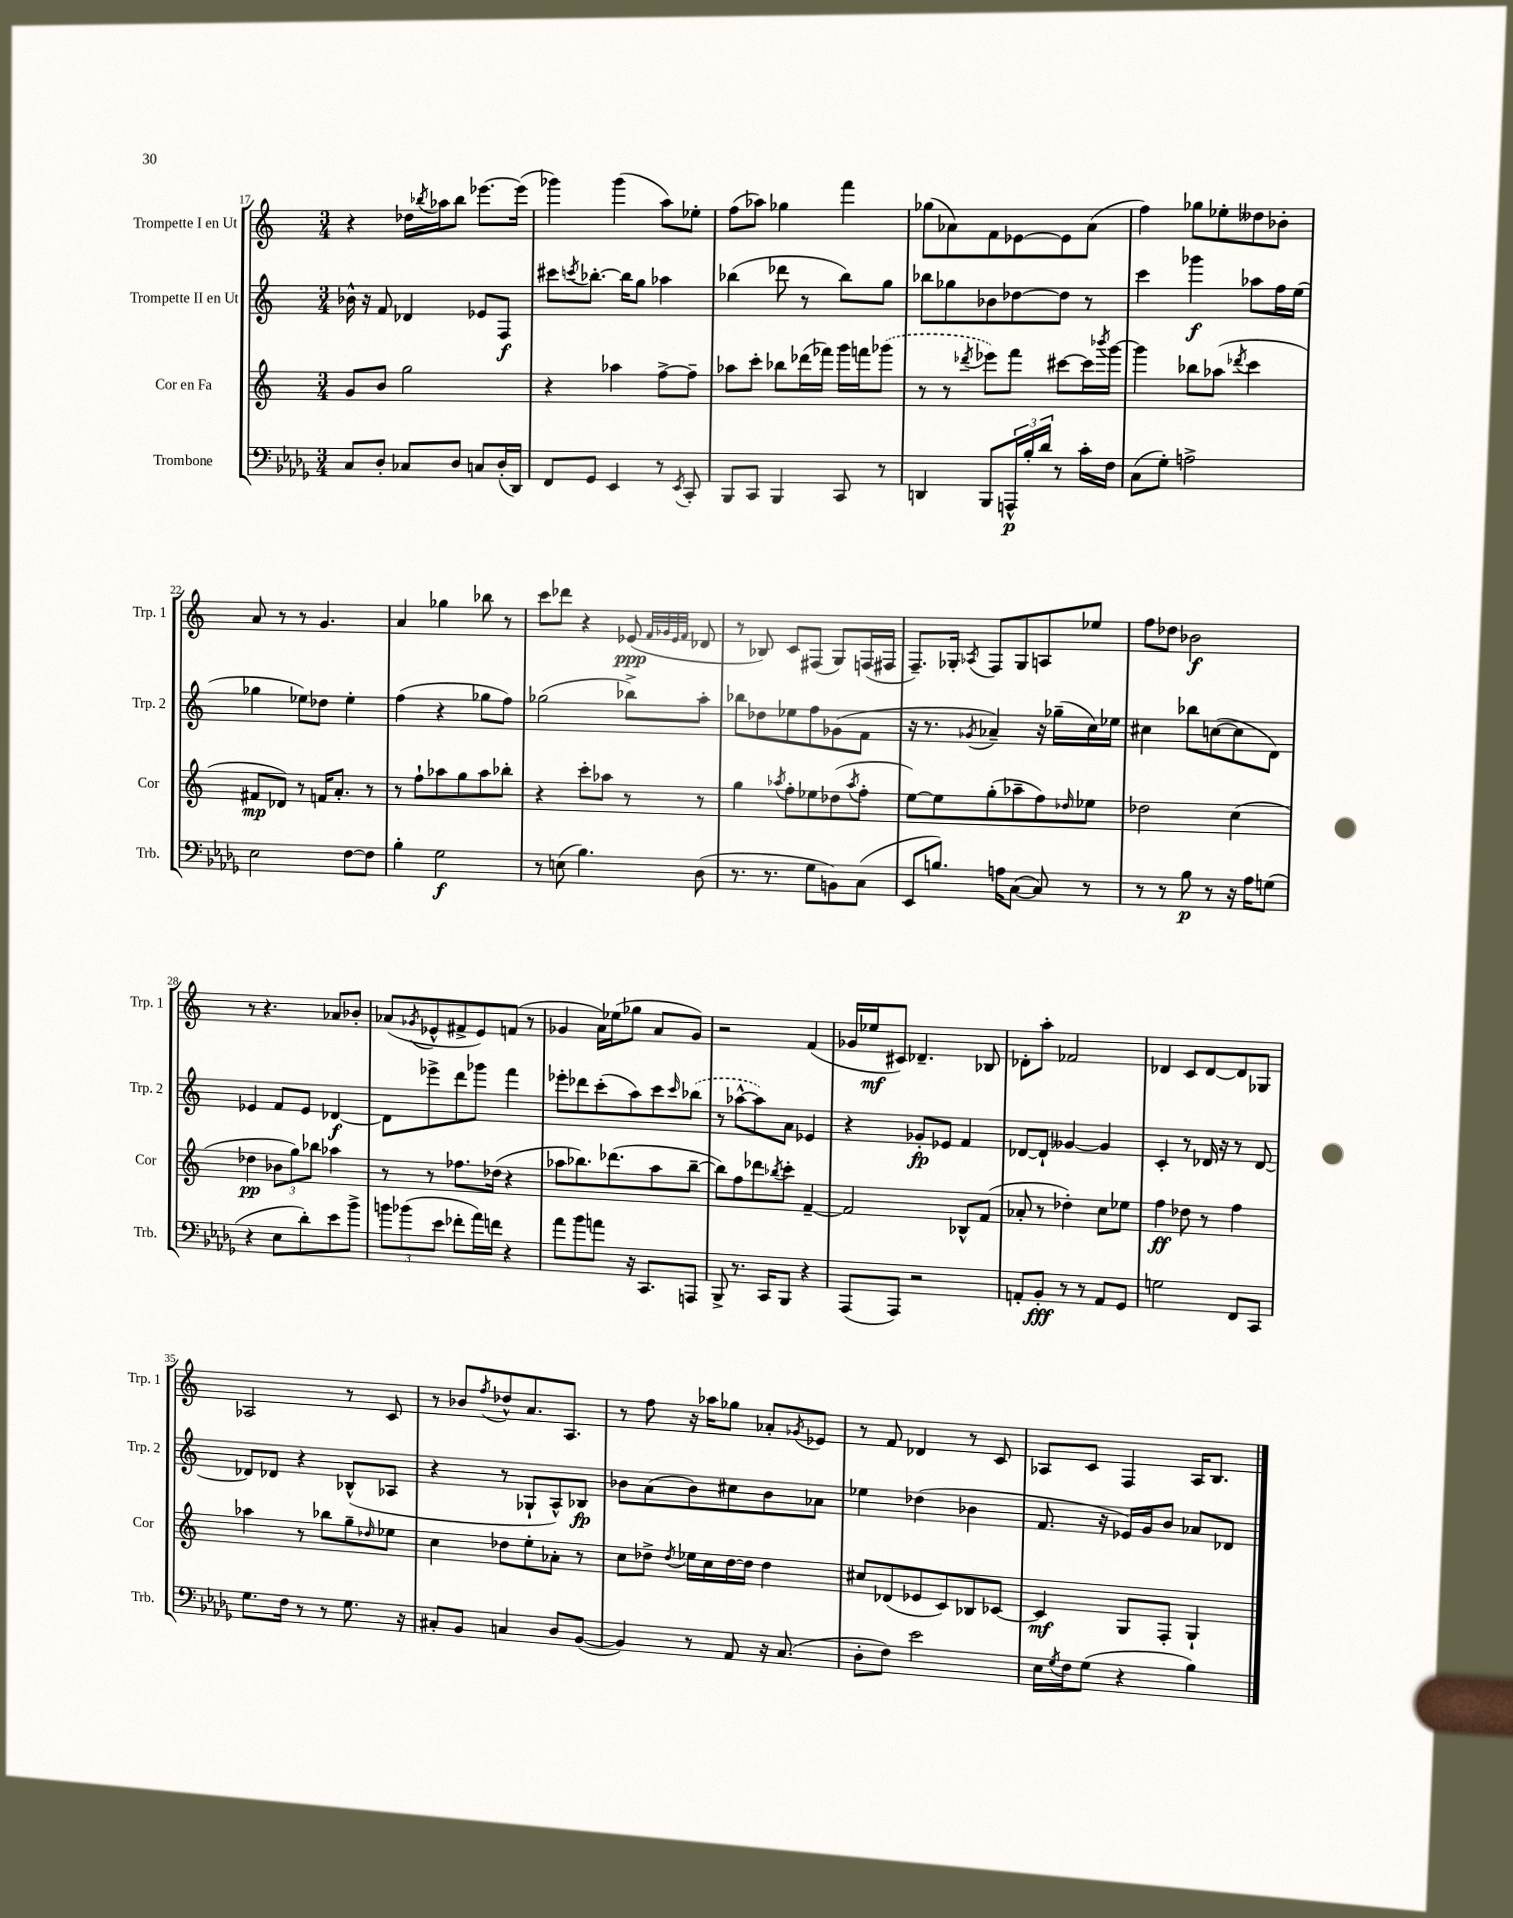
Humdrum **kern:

**kern	**dynam	**kern	**dynam	**kern	**dynam	**kern	**dynam
*part4	*part4	*part3	*part3	*part2	*part2	*part1	*part1
*staff4	*staff4	*staff3	*staff3	*staff2	*staff2	*staff1	*staff1
*I"Trombone	*	*I"Cor en Fa	*	*I"Trompette II en Ut	*	*I"Trompette I en Ut	*
*I'Trb.	*	*I'Cor	*	*I'Trp. 2	*	*I'Trp. 1	*
*clefF4	*	*clefG2	*	*clefG2	*	*clefG2	*
*k[b-e-a-d-g-]	*	*k[]	*	*k[]	*	*k[]	*
*M3/4	*	*M3/4	*	*M3/4	*	*M3/4	*
=17	=17	=17	=17	=17	=17	=17	=17
8C/L	.	8g/L	.	16b-X^^\	.	4r	.
.	.	.	.	16r	.	.	.
8D-'/J	.	8b/J	.	8f/	.	.	.
8C-X/L	.	2gg\	.	4d-X/	.	16dd-X\LL	.
.	.	.	.	.	.	8qbb-X/	.
.	.	.	.	.	.	16aa-X\J	.
8D-/J	.	.	.	.	.	8bb-\J	.
8Cn/L	.	.	.	8e-X/L	.	[8.eee-X\L	.
(16D-'/L	.	.	.	8F/J	f	.	.
16DD-/JJ)	.	.	.	.	.	(16eee-\Jk]	.
=18	=18	=18	=18	=18	=18	=18	=18
8FF/L	.	4r	.	8ccc#X\L	.	4ggg-X\)	.
.	.	.	.	8qcccn/	.	.	.
8GG-/J	.	.	.	[8.bb-X'\J	.	.	.
4EE-/	.	4aa-X\	.	.	.	(4ggg-\	.
.	.	.	.	16bb-\KL]	.	.	.
.	.	.	.	8gg\J	.	.	.
8r	.	[8ff^\L	.	4aa-X\	.	8aa\L)	.
8qEE-/	.	.	.	.	.	.	.
8CC'/	.	8ff~\J]	.	.	.	8ee-X'\J	.
=19	=19	=19	=19	=19	=19	=19	=19
8BBB-/L	.	8aa-X\L	.	(4bb-X\	.	(8ff\L	.
8CC/J	.	8ccc'\J	.	.	.	8aa-X\J)	.
4BBB-/	.	8bb-X\L	.	8ddd-X\	.	4gg-X\	.
.	.	(16ddd-X\L	.	8r	.	.	.
.	.	16fff-X\JJ)	.	.	.	.	.
8CC/	.	16ggg\LL	.	8bb-\L)	.	4fff\	.
.	.	16fffn\J	.	.	.	.	.
8r	.	(8ggg-X\J	.	8gg\J	.	.	.
=20	=20	=20	=20	=20	=20	=20	=20
4DDn/	.	8r	.	8bb-X\L	.	(8gg-X\L	.
.	.	8r	.	8gg-X\	.	8a-X\)	.
.	.	8qddd-X/	.	.	.	.	.
8BBB-/L	.	8eee-X\L)	.	8b-X\	.	8f\	.
24AAAn^^/L	p	8fff\J	.	[8dd-X\	.	[8e-X\	.
24B-'/	.	.	.	.	.	.	.
24d-/JJ	.	.	.	.	.	.	.
8r	.	[8ccc#X\L	.	8dd-\J]	.	8e-\]	.
16c'\LL	.	16ccc#\L]	.	8r	.	(8a-\J	.
.	.	8qbbb-X/	.	.	.	.	.
16F\JJ	.	[16ggg\JJ	.	.	.	.	.
=21	=21	=21	=21	=21	=21	=21	=21
(8C\L	.	4ggg\]	.	4ccc\	.	4ff\)	.
8G-'\J)	.	.	.	.	.	.	.
2An^\	.	8bb-X\L	.	4ggg-X\	f	8gg-X\L	.
.	.	(8aa-X\J	.	.	.	8ee-X'\	.
.	.	8qddd-X/	.	.	.	.	.
.	.	4ccc\	.	8aa-X\L	.	8dd--X\	.
.	.	.	.	16ff\L	.	8b-X'\J	.
.	.	.	.	(16ee\JJ	.	.	.
!!LO:LB:g=z
=22	=22	=22	=22	=22	=22	=22	=22
2E-\	.	8f#X/L	mp	4gg-X\	.	8a/	.
.	.	8d-X/J)	.	.	.	8r	.
.	.	8r	.	8ee-X\L)	.	8r	.
.	.	16fn/KL	.	8dd-X\J	.	4.g/	.
.	.	8.a'/J	.	.	.	.	.
[8F\L	.	.	.	4ee-'\	.	.	.
8F\J]	.	8r	.	.	.	.	.
=23	=23	=23	=23	=23	=23	=23	=23
4B-'\	.	8r	.	(4ff\	.	4a/	.
.	.	8ff`\L	.	.	.	.	.
2G-\	f	8aa-X\	.	4r	.	4gg-X\	.
.	.	8gg\	.	.	.	.	.
.	.	8aa-\	.	8gg-X\L	.	8bb-X\	.
.	.	8bb-X'\J	.	8ff\J)	.	8r	.
=24	=24	=24	=24	=24	=24	=24	=24
8r	.	4r	.	(2gg-X\	.	8ccc\L	.
(8En\	.	.	.	.	.	8ddd-X\J	.
4.B-\)	.	8ccc'\L	.	.	.	4r	.
.	.	8aa-X\J	.	.	.	.	.
.	.	8r	.	8bb-X^\L)	.	(8e-X/	ppp
.	.	.	.	.	.	32qqf/LLL	.
.	.	.	.	.	.	32qqg-X/	.
.	.	.	.	.	.	32qqe-/	.
.	.	.	.	.	.	32qqf/JJJ	.
(8D-\	.	8r	.	8aa'\J	.	8d-X/	.
=25	=25	=25	=25	=25	=25	=25	=25
8.r	.	4gg\	.	8bb-X\L	.	8r	.
.	.	.	.	8dd-X\	.	8B-X/)	.
8.r	.	.	.	.	.	.	.
.	.	8qaa-X/	.	.	.	.	.
.	.	8ff'\L	.	8ee-X\	.	8c/L	.
8G-\L	.	8ee-X\	.	8ff\	.	(8F#X/J	.
8BBn\)	.	(8dd-X\	.	(8g-X\	.	8G/L)	.
.	.	8qaa-/	.	.	.	.	.
(8C\J	.	8ff'\J	.	8f\J	.	(16Fn/L	.
.	.	.	.	.	.	16F#X/JJ	.
=26	=26	=26	=26	=26	=26	=26	=26
8EE-/L	.	[8ee\L)	.	16r	.	8.F~/L)	.
.	.	.	.	8.r	.	.	.
8.Bn/J)	.	8ee\]	.	.	.	.	.
.	.	.	.	.	.	16G-X'/Jk	.
.	.	.	.	8qg-X/	.	8qA-X/	.
.	.	(8gg'\	.	4a-X~/)	.	8F/L	.
16An\KL	.	.	.	.	.	.	.
([8C\J	.	8aa-X~\	.	.	.	8G-/	.
8C/])	.	8ff\)	.	16r	.	8An/	.
.	.	.	.	(16gg-X~\LL	.	.	.
.	.	16qqdd-X/	.	.	.	.	.
8r	.	8ee-X\J	.	16cc\)	.	8ee-X/J	.
.	.	.	.	16ee-X\JJ	.	.	.
=27	=27	=27	=27	=27	=27	=27	=27
8r	.	2dd-X\	.	4cc#X\	.	8ff\L	.
8r	.	.	.	.	.	8dd-X\J	.
8B-\	p	.	.	8bb-X\L	.	2b-X\	f
8r	.	.	.	([8ccn\	.	.	.
16r	.	(4cc\	.	8cc\]	.	.	.
16A-\KL	.	.	.	.	.	.	.
(8Gn\J	.	.	.	8d\J)	.	.	.
!!LO:LB:g=z
=28	=28	=28	=28	=28	=28	=28	=28
4r	.	4dd-X\	pp	4e-X/	.	8r	.
.	.	.	.	.	.	4.r	.
8E-\L	.	12b-X\L	.	8f/L	.	.	.
.	.	12gg\)	.	.	.	.	.
8d-'\)	.	.	.	8e-/J	.	.	.
.	.	12bb-X\J	.	.	.	.	.
8e-\	.	4aa-X\	.	[4d-X/	f	8a-X/L	.
8b-^\J	.	.	.	.	.	8b-X'/J	.
=29	=29	=29	=29	=29	=29	=29	=29
12bn\L	.	8r	.	8d-\L]	.	(8a-X/L	.
(12b-X\	.	.	.	.	.	.	.
.	.	.	.	.	.	8qg-X/	.
.	.	8r	.	8eee-X^\	.	8e-X^^/	.
12e-\J	.	.	.	.	.	.	.
8f-X'\L	.	8.ff-X\L	.	8ddd\	.	8f#X^/	.
16a-\L)	.	.	.	8ggg-X\J	.	8e-/)	.
16fn\JJ	.	(16dd-X\Jk	.	.	.	.	.
4r	.	4r	.	4fff\	.	(8fn/J	.
.	.	.	.	.	.	8r	.
=30	=30	=30	=30	=30	=30	=30	=30
8a-\L	.	8aa-X\L	.	8eee-X'\L	.	4g-X/	.
8b-\	.	8.bb-X\)	.	8ddd-X\	.	.	.
8an\J	.	.	.	(8ccc'\	.	16a\LL)	.
.	.	(8.ddd-X\	.	.	.	(16ee-X\J	.
16r	.	.	.	8aa\)	.	8gg-X\J	.
8.CC/L	.	.	.	.	.	.	.
.	.	8aa-\	.	8ccc\	.	8a/L	.
.	.	.	.	16qqccc/	.	.	.
8AAAn/J	.	[8bb-~\J	.	(8bb-X\J	.	8g-/J)	.
=31	=31	=31	=31	=31	=31	=31	=31
8BBB-^/	.	8bb-\L])	.	8r	.	2r	.
8.r	.	8ff\	.	[8aa-X^^\L	.	.	.
.	.	8ddd-X\	.	8aa-\])	.	.	.
16CC/KL	.	.	.	.	.	.	.
.	.	8qbb-X/	.	.	.	.	.
8BBB-/J	.	8ccc'\J	.	8a\J	.	.	.
4r	.	[4f~/	.	4e-X/	.	(4f/	.
=32	=32	=32	=32	=32	=32	=32	=32
(8AAA-/L	.	2f/]	.	4r	.	16g-X/LL	.
.	.	.	.	.	.	16ee-X/J	mf
8AAA-/J)	.	.	.	.	.	8c#X/J)	.
2r	.	.	.	8g-X'/L	fp	4.d-X~/	.
.	.	.	.	8e-X/J	.	.	.
.	.	8B-X^^/L	.	4f/	.	.	.
.	.	(8f/J	.	.	.	8B-X/	.
=33	=33	=33	=33	=33	=33	=33	=33
8AAn'/L	.	8a-X'/	.	[8d-X/L	.	8d-X'\L	.
8BB-'/J	fff	8r	.	8d-`/J]	.	8aa'\J	.
8r	.	4dd-X'\)	.	[4g--X/	.	2f-X/	.
8r	.	.	.	.	.	.	.
8AA/L	.	8cc\L	.	4g--/]	.	.	.
8GG-/J	.	8ee-X\J	.	.	.	.	.
=34	=34	=34	=34	=34	=34	=34	=34
2Gn\	.	4ff\	ff	4c'/	.	4d-X/	.
.	.	8dd-X\	.	8r	.	8c/L	.
.	.	8r	.	16d-X/	.	[8d-/	.
.	.	.	.	16r	.	.	.
8FF/L	.	4ff\	.	8r	.	8d-/]	.
8CC/J	.	.	.	[8d-/	.	8G-X/J	.
!!LO:LB:g=z
=35	=35	=35	=35	=35	=35	=35	=35
8.G-\L	.	4aa-X\	.	8d-X/L]	.	2A-X/	.
.	.	.	.	8d-X/J	.	.	.
16F\Jk	.	.	.	.	.	.	.
8r	.	8r	.	4r	.	.	.
8r	.	8bb-X\L	.	.	.	.	.
8.G-\	.	8gg~\	.	(8B-X^^/L	.	8r	.
.	.	16qqdd-X/	.	.	.	.	.
.	.	8ee-X\J	.	8A-X/J	.	8c/	.
16r	.	.	.	.	.	.	.
=36	=36	=36	=36	=36	=36	=36	=36
8C#X'/L	.	4cc\	.	4r	.	8r	.
8BB-/J	.	.	.	.	.	8b-X/L	.
.	.	.	.	.	.	8qff/	.
4Cn/	.	8dd-X\L	.	8r	.	8dd-X^^/	.
.	.	8ee'\	.	8G-X`/L	.	8.a/	.
8D-/L	.	8a-X'\J	.	8A^^/)	.	.	.
.	.	.	.	.	.	8.A/J	.
([8BB-/J	.	8r	.	8B-X/J	fp	.	.
=37	=37	=37	=37	=37	=37	=37	=37
4BB-/])	.	8cc\L	.	8b-X\L	.	8r	.
.	.	8dd-X^\J	.	(8a\	.	8ff\	.
.	.	8qdd-/	.	.	.	.	.
8r	.	16ee-X\LL	.	8b-\)	.	16r	.
.	.	16cc\	.	.	.	16aa-X\KL	.
8AA-/	.	[16dd-\	.	8cc#X\	.	8gg-X\J	.
.	.	16dd-\JJ]	.	.	.	.	.
16r	.	4dd-\	.	8b-\	.	8a-X'/L	.
(8.C/	.	.	.	.	.	.	.
.	.	.	.	.	.	8qg-X/	.
.	.	.	.	8a-X\J	.	8e-X/J	.
=38	=38	=38	=38	=38	=38	=38	=38
8D-'\L	.	8cc#X/L	.	4ee-X\	.	8r	.
8F\J)	.	(8d-X/	.	.	.	8f/	.
2e-\	.	8e-X/	.	(4dd-X\	.	4d-X/	.
.	.	8c/)	.	.	.	.	.
.	.	8B-X/	.	4b-X\	.	8r	.
.	.	[8c-X/J	.	.	.	8c/	.
=39	=39	=39	=39	=39	=39	=39	=39
16E-\LL	.	4c-/]	mf	8.f/	.	8A-X/L	.
8qG-/	.	.	.	.	.	.	.
16F\J	.	.	.	.	.	.	.
(8G-\J	.	.	.	.	.	8c/J	.
.	.	.	.	16r	.	.	.
4r	.	8G/L	.	16e-X/LL)	.	4F/	.
.	.	.	.	16g/J	.	.	.
.	.	8F'/J	.	8b/J	.	.	.
4B-\)	.	4G`/	.	8a-X/L	.	16A-/KL	.
.	.	.	.	.	.	8.B/J	.
.	.	.	.	8d-X/J	.	.	.
==	==	==	==	==	==	==	==
*-	*-	*-	*-	*-	*-	*-	*-
